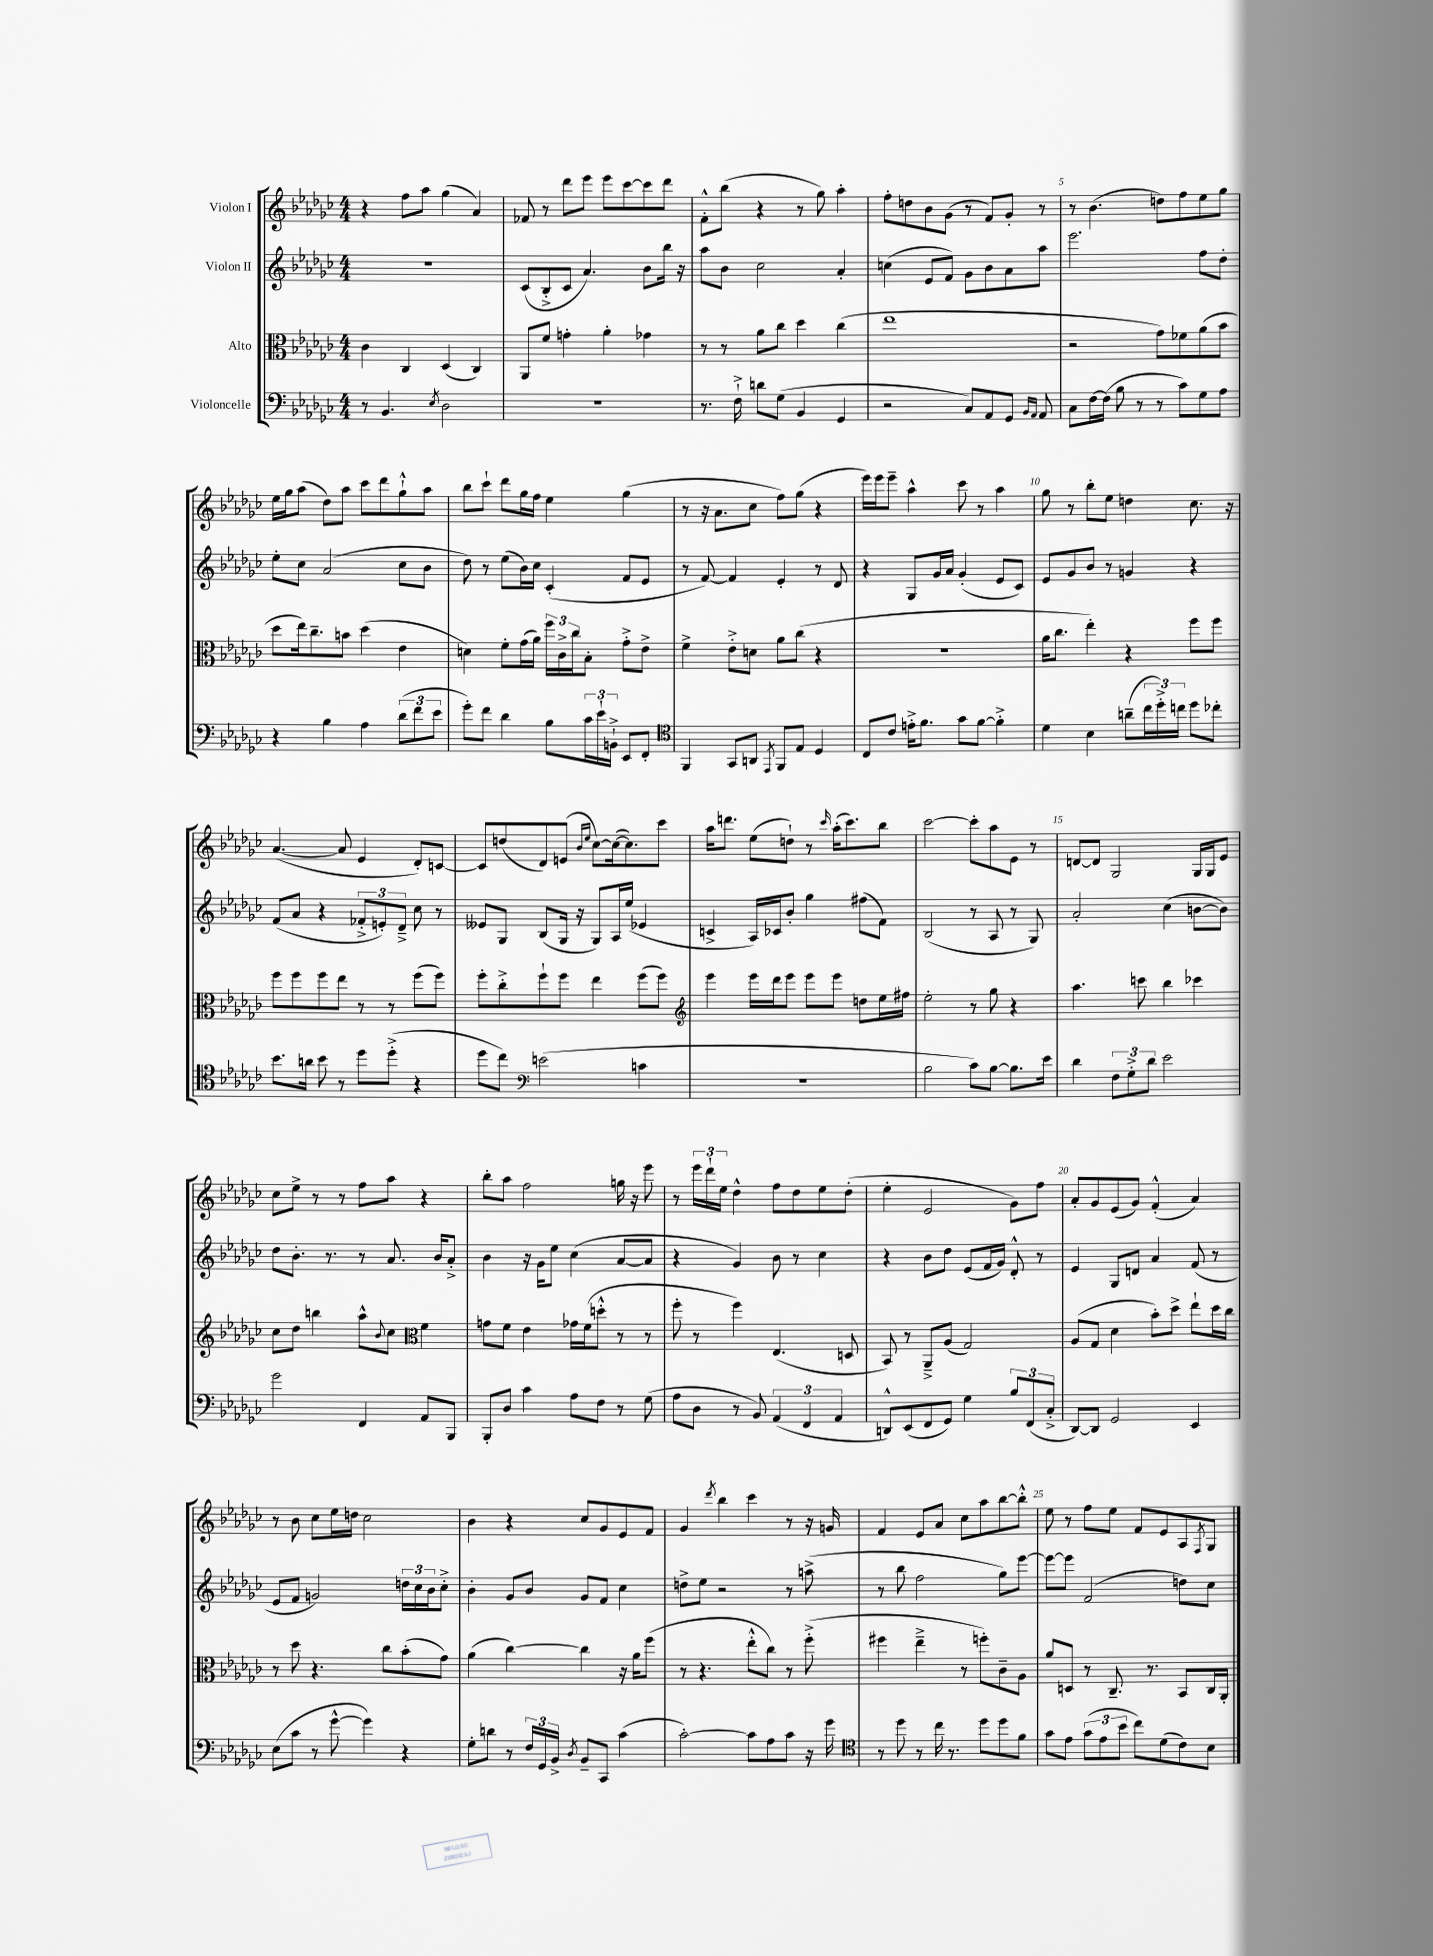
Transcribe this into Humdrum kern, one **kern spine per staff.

**kern	**kern	**kern	**kern
*staff4	*staff3	*staff2	*staff1
*clefF4	*clefC3	*clefG2	*clefG2
*k[b-e-a-d-g-c-]	*k[b-e-a-d-g-c-]	*k[b-e-a-d-g-c-]	*k[b-e-a-d-g-c-]
*M4/4	*M4/4	*M4/4	*M4/4
8r	4c-	1r	4r
4.BB-	.	.	.
.	4C-	.	8ff
.	.	.	8aa-
8qE-	.	.	.
2D-	(4D-	.	(4gg-
.	4C-)	.	4a-)
=	=	=	=
1r	8AA-	(8c-	8f-
.	8f	8B-'^	8r
.	4g'	8c-	8ddd-
.	.	4.a-)	8eee-
.	4a-'	.	8eee-
.	.	.	[8ccc-
.	4g-	8b-	8ccc-]
.	.	16bb-	8ddd-
.	.	16r	.
=	=	=	=
8.r	8r	8aa-	8f'^^
.	8r	8b-	(8bb-
16F`^	.	.	.
8d	8a-	2cc-	4r
(8G-	8cc-	.	.
4BB-	4dd-	.	8r
.	.	.	8gg-)
4GG-	(4cc-	4a-'	4aa-'
=	=	=	=
2r	1ee-	(4cc	8ff'
.	.	.	8dd
.	.	8e-	8b-
.	.	8f)	(8g-
8C-)	.	8g-	8r
8AA-	.	8b-	8f)
8GG-	.	8a-	8g-'
16qqBB-	.	.	.
16qqAA-	.	.	.
8AA-	.	8aa-	8r
=	=	=	=
8C-	2r	2.eee-	8r
[16F	.	.	(4.b-
(16F]	.	.	.
8B-	.	.	.
8r	.	.	.
8r	8g-)	.	8dd)
8c-)	8f-	.	8ff
8G-	(8a-	8ff	8ee-
8A-	8b-	8dd-'	8gg-
=	=	=	=
4r	8dd-	8ee-'	16ee-
.	.	.	16gg-
.	16ee-)	8cc-	(8aa-
.	8.cc-~	.	.
4B-	.	(2a-	8dd-)
.	8b	.	8aa-
4A-	(4dd-	.	8ccc-
.	.	.	8ddd-
(12d-	4e-	8cc-	8gg-`^^
12f	.	.	.
.	.	8b-	8aa-
12e-	.	.	.
=	=	=	=
8g-')	4d)	8dd-)	8bb-
8f	.	8r	8ccc-`
4d-	8f'	(8ee-	8ddd-
.	(16g-	16b-)	16gg-
.	16a-)	16cc-	16ff
8B-	24ff	(4c-'	4ee-
.	24c-^	.	.
.	24cc-	.	.
24c-	8B-'	.	.
24e-`	.	.	.
24BB`^	.	.	.
8EE-	8g-'^	8f	(4gg-
8FF'	8e-^	8e-	.
=	=	=	=
*clefC4	*	*	*
4FF	4f^	8r	8r
.	.	[8f)	16r
.	.	.	8.a-
8GG-	8e-'^	4f]	.
8AA	8d	.	8cc-
8qEE-	.	.	.
8FF	8a-	4e-'	8ff)
8E-	(8cc-	.	(8gg-
4D-	4r	8r	4r
.	.	8d-	.
=	=	=	=
8C-	1r	4r	16eee-)
.	.	.	16eee-
8c-	.	.	8eee-~
16e'^	.	8G-	4aa-^^
8.f	.	.	.
.	.	16g-	.
.	.	16a-	.
8g-	.	(4g-'	8ccc-
[8f	.	.	8r
4f'^]	.	8e-	4aa-
.	.	8c-)	.
=	=	=	=
4d-	16a-	8e-	8gg-
.	8.cc-	.	.
.	.	8g-	8r
4B-	4ee-')	8b-	8bb-'
.	.	8r	8ee-
(8a~	4r	4g	4dd
24cc-	.	.	.
24dd-'^)	.	.	.
24cc	.	.	.
8dd-	8ff	4r	8.cc-
8cc-'	8ff	.	.
.	.	.	16r
=	=	=	=
8.b-	8ff	(8f	([4.a-
.	8ff	8a-	.
16a	.	.	.
8b-	8ff	4r	.
8r	8ee-	.	8a-]
8dd-	8r	12f-'^	4e-
.	.	12e')	.
(8dd-'^	8r	.	.
.	.	12d-~^	.
4r	(8ff	8cc-	8d-')
.	8ff)	8r	[8c
=	=	=	=
8dd-	8ff'	8e--	8c]
8cc-)	8cc-'^	8G-	(8dd
*clefF4	*	*	*
(2e	8ff`	(8B-	8d-)
.	8ff	16G-	(8e
.	.	16r	.
.	.	.	16qqb-
.	.	.	16qqee-
.	4ee-	8G-)	[8cc-)
.	.	16A-	(16cc-_
.	.	(16ee-	8.cc-])
4c	(8ff	4e-	.
.	8ff)	.	8ccc-
=	=	=	=
*	*clefG2	*	*
1r	4eee-	4c^	16aa-
.	.	.	8.ddd
.	16eee-	16A-)	(8ee-
.	16ddd-	16c-	.
.	8eee-	8b-'	8dd`)
.	8eee-	4gg-	8r
.	.	.	16qqccc-
.	8eee-	.	(16aa-'
.	.	.	8.ccc-)
.	8dd	(8ff#	.
.	16ee-	8f)	8bb-
.	16ff#	.	.
=	=	=	=
2B-	2ee-'	(2B-	[2ccc-
8c-)	8r	8r	8ccc-']
[8B-	8gg-	8A-	8aa-
8.B-]	4r	8r	8e-
.	.	8G-)	8r
16e-	.	.	.
=	=	=	=
4d-	4.aa-	2a-'	[8d
.	.	.	8d]
12F	.	.	2G-
12G-'^	.	.	.
.	8ccc	.	.
12d-	.	.	.
2e-	4bb-	(4cc-	.
.	4ccc-	[8b	16G-
.	.	.	16G-
.	.	8b])	8e-
=	=	=	=
2g-	8cc-	8dd-	8cc-
.	8dd-	8.b-'	8ee-^
.	4bb	.	8r
.	.	8.r	.
.	.	.	8r
4FF	8aa-^^	8r	8ff
.	8qqb-	.	.
.	8cc-	8.a-	8aa-
*	*clefC3	*	*
8AA-	4f	.	4r
.	.	16b-	.
8BBB-	.	8a-'^	.
=	=	=	=
8BBB-'	8g	4b-	8bb-'
8D-	8f	.	8aa-
4c-	4e-	16r	2ff
.	.	16g-	.
.	.	8ee-	.
8A-	16g-	(4cc-	.
.	(16f	.	.
8F	8dd'^^	.	.
8r	8r	[8a-	16gg
.	.	.	16r
(8G-	8r	8a-]	8eee-
=	=	=	=
8A-	8ff'	4r	8r
8D-	8r	.	24eee-
.	.	.	24ddd-`
.	.	.	24ee-
8r	4ff)	4g-)	4dd-^^
8BB-)	.	.	.
(6AA-	(4.E-	8b-	8ff
.	.	8r	8dd-
6FF	.	.	.
.	.	4cc-	8ee-
6AA-	.	.	.
.	8D	.	(8dd-'
=	=	=	=
8DD^^)	8BB-)	4r	4ee-'
(8EE-	8r	.	.
8FF	8AA-~^	8b-	2e-
8GG-)	(8A-	8dd-	.
4G-	2G-)	(8e-	.
.	.	16f	.
.	.	16g-)	.
12B-	.	8d-'^^	8g-)
(12FF	.	.	.
.	.	8r	8ff
12C-'^	.	.	.
=	=	=	=
[8DD-)	(8A-	4e-	8a-'
8DD-]	8G-	.	8g-
2GG-	4d-	8G-	(8e-
.	.	8d	8g-)
.	8b-')	4a-	(4f'^^
.	8dd-^	.	.
4EE-	8ee-`	(8f	4a-)
.	16dd-	8r	.
.	16cc-	.	.
=	=	=	=
(8E-	8r	8e-	8r
8c-	8dd-	8f	8b-
8r	4.r	2g)	8cc-
[8g-^^	.	.	16ee-
.	.	.	16dd
4g-])	.	.	2cc-
.	8cc-	.	.
4r	(8b-'	24dd	.
.	.	24cc-	.
.	.	24b-	.
.	8g-)	8cc-'^	.
=	=	=	=
8G-'	(4a-	4b-'	4b-
8d	.	.	.
8r	[4cc-)	8g-	4r
24F	.	8b-	.
24GG-	.	.	.
24BB-^	.	.	.
8qD-	.	.	.
8BB-~	4cc-]	8g-	8cc-
8CC-	.	8f	8g-
(4c-	16r	4cc-	8e-
.	16a-	.	.
.	(8ff	.	8f
=	=	=	=
[2c-')	8r	8dd^	4g-
.	4.r	8ee-	.
.	.	.	8qddd-
.	.	2r	4bb-
8c-]	8ee-'^^	.	4ccc-
8A-	8cc-)	.	.
8c-	8r	8r	8r
16r	(8ff'^	(8aa^	16r
16g-	.	.	16g
=	=	=	=
*clefC4	*	*	*
8r	4ff#	8r	4f
8dd-	.	8bb-	.
8r	4ee-~^	2ff	8e-
16cc-	.	.	8a-
8.r	.	.	.
.	8r	.	8cc-
8dd-	8ff')	.	8aa-
8dd-	8c-~	8gg-)	[8bb-
8f	8A-	[8eee-	8bb-'^^]
=	=	=	=
8g-	8a-	8eee-_	8ee-
8e-	8D	8eee-]	8r
(12g-	8r	(2f	8ff
12e-	.	.	.
.	8.C-~	.	8ee-
12b-	.	.	.
8cc-)	.	.	8f
.	8.r	.	.
(8d-	.	.	8e-
8c-)	8BB-	8dd)	8A-
.	.	.	8qF
8B-	16C-	8cc-	8G-
.	16AA-'	.	.
==	==	==	==
*-	*-	*-	*-
